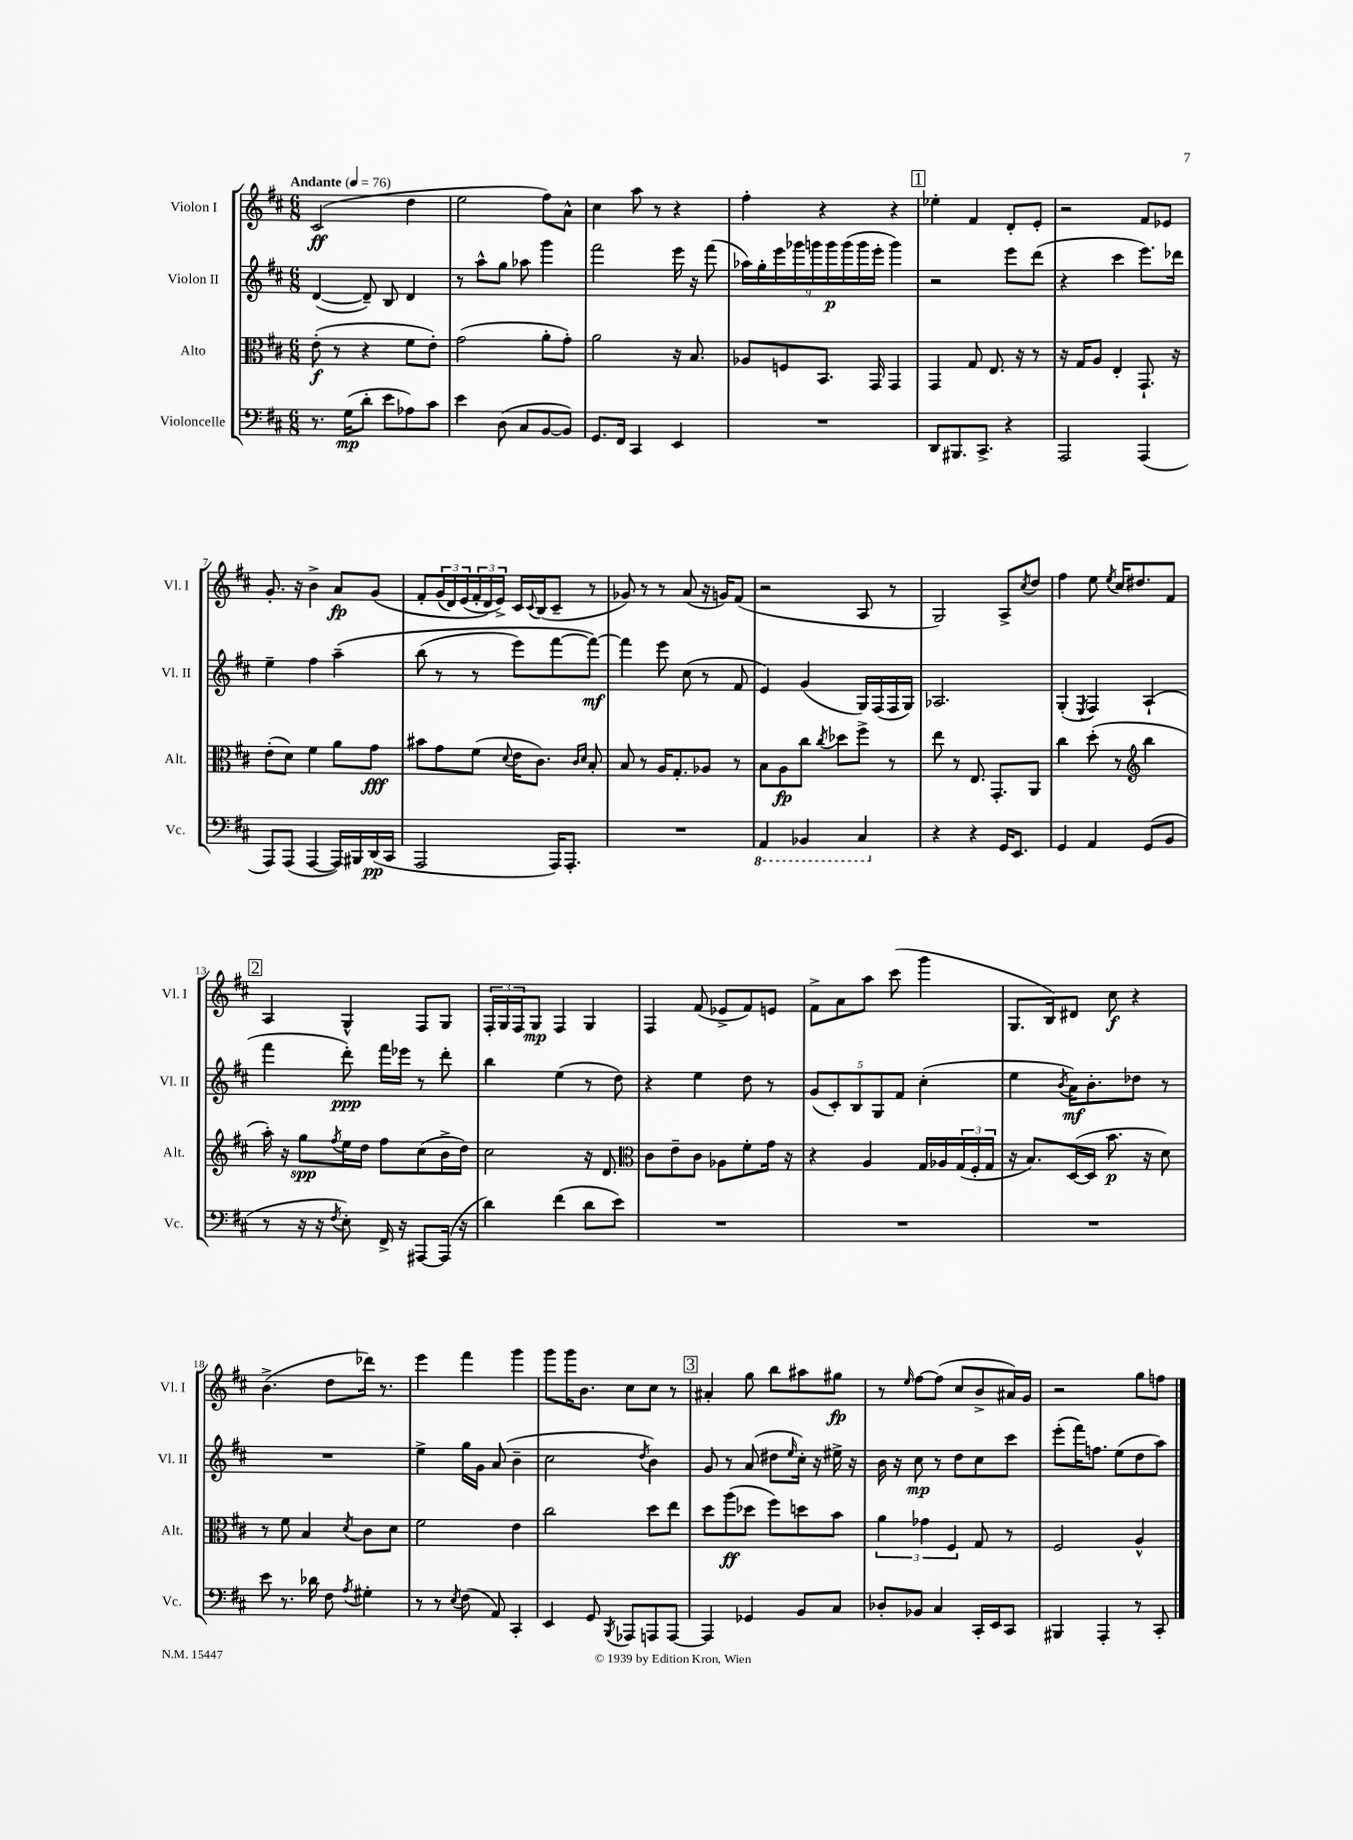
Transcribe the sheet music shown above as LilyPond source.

<<
\new StaffGroup <<
\new Staff = "s0" \with { instrumentName = "Violon I" shortInstrumentName = "Vl. I" } {
    \clef treble \key d \major \numericTimeSignature \time 6/8 \tempo "Andante" 4 = 76
    cis'2\ff( d''4 |
    e''2 fis''8) a'8-^ |
    cis''4 a''8 r8 r4 |
    fis''4-. r4 r4 |
    \mark \markup { \box "1" } ees''4-. fis'4 d'8-. e'8-. |
    r2 fis'8 ees'8 |
    g'8.-. r16 b'4-> a'8\fp g'8\( |
    fis'8-. \tuplet 3/2 { g'16( d'16) e'16( } \tuplet 3/2 { fis'16-. d'16\) e'16->) } cis'16 \appoggiatura { cis'8 } b16( cis'8-- r8 |
    ges'8) r8 r8 a'8( r16 g'16) fis'8( |
    r2 a8 r8 |
    g2) a8-> \acciaccatura { cis''8 } d''8 |
    fis''4 e''8 \acciaccatura { e''8 } cis''16 dis''8. fis'8 |
    \mark \markup { \box "2" } a4 g4-^ fis8 g8 |
    \tuplet 3/2 { fis16-. g16 fis16 } g8\mp fis4 g4 |
    fis4 fis'8( ees'8-> fis'8) e'8 |
    fis'8-> a'8 a''8 cis'''8( g'''4 |
    g8. b16) dis'8 cis''8\f r4 |
    b'4.->( d''8 des'''16) r8. |
    e'''4 fis'''4 g'''4 |
    g'''8 g'''16 b'8. cis''8 cis''8 r8 |
    \mark \markup { \box "3" } ais'4-. g''8 b''8 ais''8 gis''8\fp |
    r8 \grace { e''16 } fis''8~ fis''8( cis''8 b'8-> ais'16) g'16 |
    r2 g''8 f''8 \bar "|." |
}
\new Staff = "s1" \with { instrumentName = "Violon II" shortInstrumentName = "Vl. II" } {
    \clef treble \key d \major \numericTimeSignature \time 6/8
    d'4~( d'8--) b8 d'4 |
    r8 a''8-^ g''8 aes''8 g'''4 |
    fis'''2 e'''16 r16 fis'''8( |
    \tuplet 9/8 { aes''16) g''16-. e'''16 ges'''16 g'''16 g'''16\p g'''16( g'''16 e'''16-. } g'''4) |
    \mark \markup { \box "1" } r2 e'''8 d'''8( |
    r4 cis'''4 e'''8.) des'''16 |
    e''4-- fis''4 a''4--\( |
    b''8( r8 r8 e'''8) fis'''8~ fis'''8~\mf\) |
    fis'''4 e'''8 cis''8( r8 fis'8 |
    e'4) g'4( g16) fis16( fis16 g16) |
    aes2. |
    g4-.( \acciaccatura { e8 } fis4) a4-!( |
    \mark \markup { \box "2" } fis'''4 d'''8-.\ppp) fis'''16 ees'''16 r8 d'''8-. |
    b''4 e''4( r8 d''8) |
    r4 e''4 d''8 r8 |
    \tuplet 5/4 { g'8( cis'8-.) b8 g8 fis'8 } cis''4-.( |
    e''4 \acciaccatura { b'8 } a'16\mf) b'8.-. des''8 r8 |
    R2. |
    e''4-> g''16 g'16 a'8( b'4-- |
    cis''2 \acciaccatura { d''8 } b'4) |
    \mark \markup { \box "3" } g'8 r8 a'8( dis''8 \grace { e''16 } cis''16-.) r16 eis''16-> r16 |
    b'16 r16 cis''8\mp r8 d''8 cis''8 cis'''8 |
    e'''8-.( fis'''16) f''8. e''8( d''8 a''8) \bar "|." |
}
\new Staff = "s2" \with { instrumentName = "Alto" shortInstrumentName = "Alt." } {
    \clef alto \key d \major \numericTimeSignature \time 6/8
    e'8-.\f( r8 r4 fis'8 e'8-.) |
    g'2( a'8-. g'8-.) |
    a'2 r16 b8. |
    aes8 f8 b,8. g,16 g,4 |
    \mark \markup { \box "1" } g,4 g8 e8. r16 r8 |
    r16 g16 a8 e4-. g,8.-! r16 |
    e'8-.( d'8) fis'4 a'8 g'8\fff |
    bis'8 g'8 fis'8( \appoggiatura { d'8 } e'16 cis'8.) \grace { cis'16 d'16 } b8-. |
    b8 r8 a16 g8.-. aes8 r8 |
    b8 a8\fp cis''8 \acciaccatura { cis''8 } des''8 fis''8-> r8 |
    e''8 r8 e8. g,8.-. a,8 |
    cis''4 d''8-.( r8 \clef treble b''4 |
    \mark \markup { \box "2" } a''16-.) r16 g''8\spp \acciaccatura { fis''8 } e''16 d''16 fis''8 cis''8( b'16-> d''16) |
    cis''2 r16 d'8. |
    \clef alto cis'8 e'8-- cis'8 aes8 fis'8-. g'16 r16 |
    r4 a4 g16 aes16 \tuplet 3/2 { g16( fis16-. g16 } |
    r16 b8.) d16~( d16 b'8.\p r16 d'8) |
    r8 fis'8 b4 \acciaccatura { d'8 } cis'8 d'8 |
    fis'2 e'4 |
    cis''2 d''8 e''8 |
    \mark \markup { \box "3" } d''8 a''8\ff( des''8 fis''8) d''8 b'8 |
    \tuplet 3/2 { a'4 ges'4 fis4 } g8 r8 |
    fis2 a4-^ \bar "|." |
}
\new Staff = "s3" \with { instrumentName = "Violoncelle" shortInstrumentName = "Vc." } {
    \clef bass \key d \major \numericTimeSignature \time 6/8
    r8. g16\mp( d'8-. e'8 aes8) cis'8 |
    e'4 d8( cis8 b,8~ b,8) |
    g,8. fis,16 cis,4 e,4 |
    R2. |
    \mark \markup { \box "1" } d,8 bis,,8. cis,8.-> r4 |
    a,,2 a,,4( |
    a,,8) a,,8( a,,4~ a,,16) bis,,16 d,16\pp( cis,16 |
    a,,2 a,,16) a,,8.-. |
    R2. |
    \ottava #-1 a,,4 bes,,4 cis,4 \ottava #0 |
    r4 r4 g,16 e,8. |
    g,4 a,4 g,8( b,8 |
    \mark \markup { \box "2" } r8 r16 r16 \acciaccatura { fis8 } e8-.) fis,16-> r16 ais,,8~ ais,,16( r16 |
    d'4) fis'4( d'8 e'8) |
    R2. |
    R2. |
    R2. |
    e'8 r8. des'16 fis8 \acciaccatura { a8 } gis4-. |
    r8 r8 \acciaccatura { e8 } fis8( a,8) cis,4-. |
    e,4 g,8 \acciaccatura { b,,8 } aes,,8 a,,8 a,,8~ |
    \mark \markup { \box "3" } a,,4 ges,4 b,8 cis8 |
    des8-. bes,8 cis4 cis,16-. e,16 cis,8 |
    bis,,4 a,,4-. r8 cis,8-. \bar "|." |
}
>>
>>
